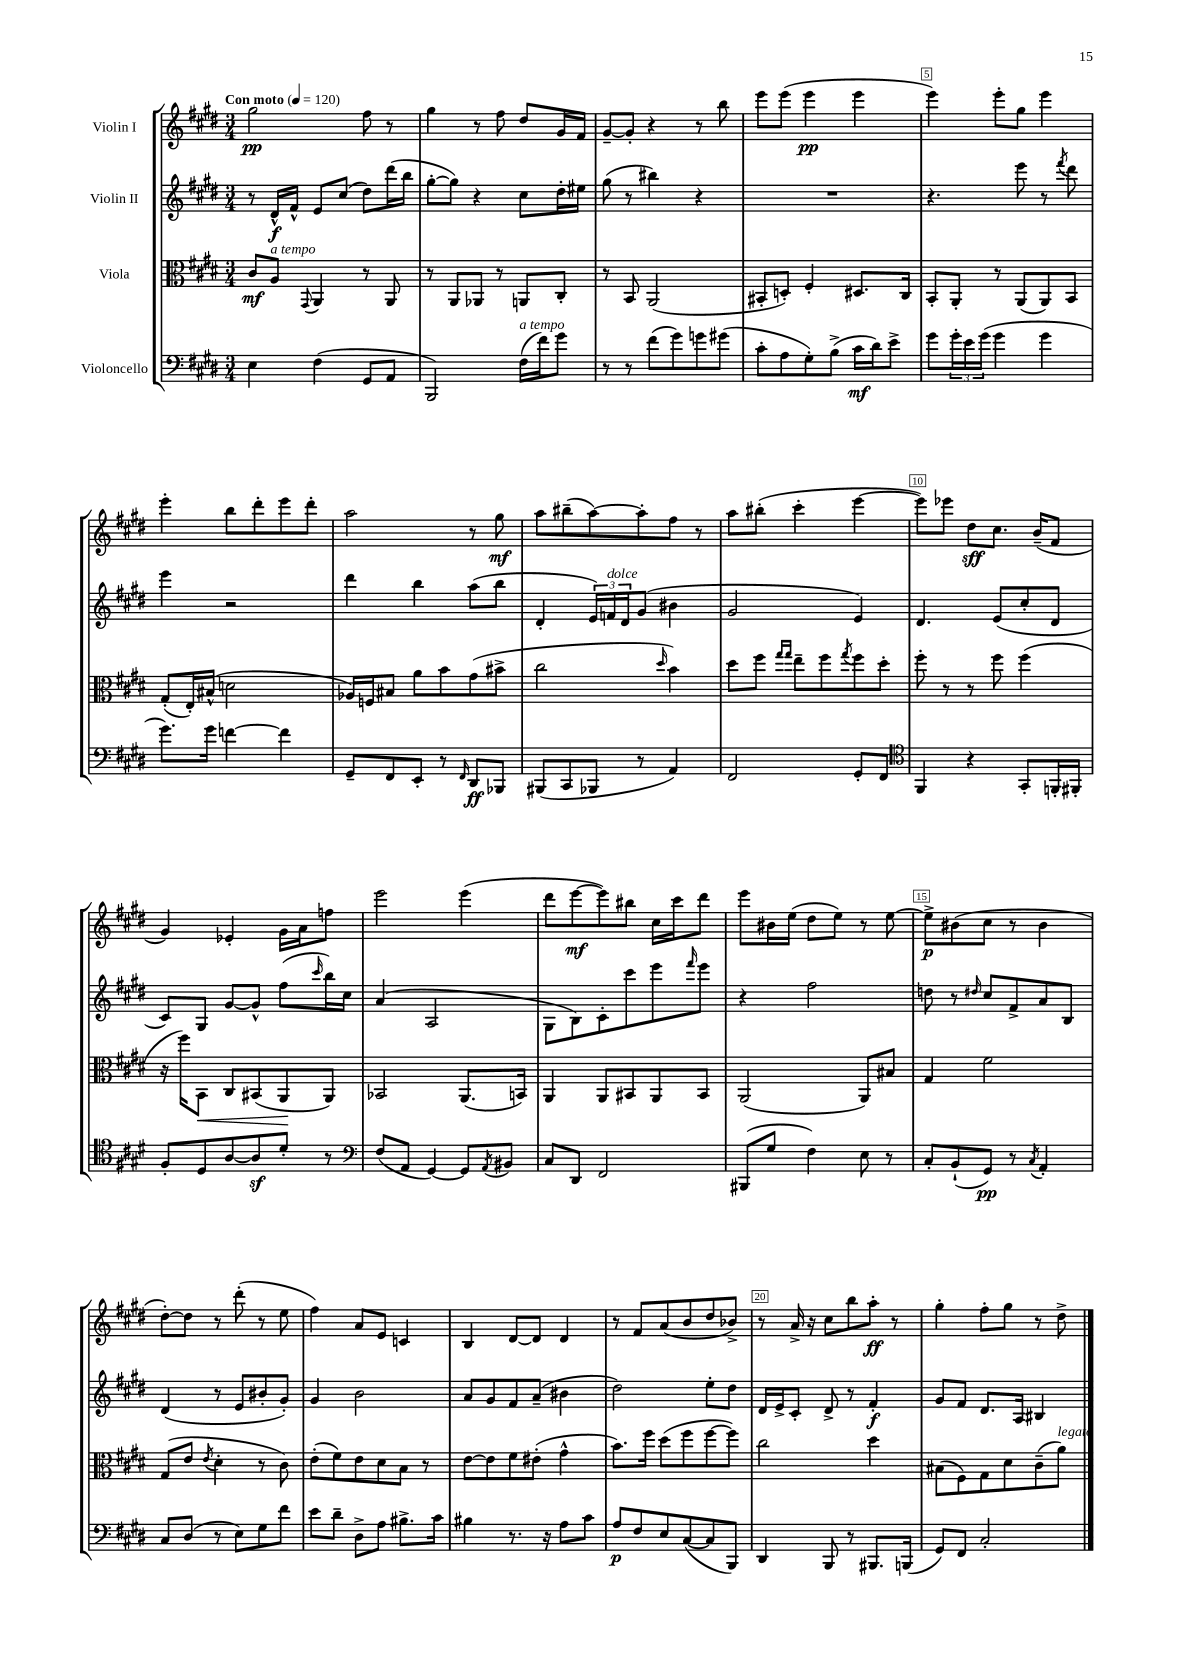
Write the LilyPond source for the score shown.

<<
\new StaffGroup <<
\new Staff = "s0" \with { instrumentName = "Violin I" } {
    \clef treble \key e \major \numericTimeSignature \time 3/4 \tempo "Con moto" 4 = 120
    gis''2\pp fis''8 r8 |
    gis''4 r8 fis''8 dis''8 gis'16 fis'16 |
    gis'8~-- gis'8-. r4 r8 b''8 |
    e'''8 e'''8( e'''4\pp e'''4 |
    e'''4) e'''8-. gis''8 e'''4 |
    e'''4-. b''8 dis'''8-. e'''8 dis'''8-. |
    a''2 r8 gis''8\mf |
    a''8 bis''8--( a''8~) a''8-. fis''8 r8 |
    a''8 bis''8-.( cis'''4-. e'''4~ |
    e'''8) ees'''8 dis''8\sff cis''8. b'16--( fis'8 |
    gis'4) ees'4-. gis'16 a'16 f''8 |
    e'''2 e'''4( |
    dis'''8 e'''8~\mf e'''8) bis''8 cis''16 cis'''16 dis'''8 |
    e'''8 bis'16 e''16( dis''8 e''8) r8 e''8~ |
    e''8->\p bis'8( cis''8 r8 bis'4 |
    dis''8~-.) dis''8 r8 dis'''8-.( r8 e''8 |
    fis''4) a'8 e'8 c'4 |
    b4 dis'8~ dis'8 dis'4 |
    r8 fis'8 a'8( b'8 dis''8 bes'8->) |
    r8 a'16-> r16 cis''8 b''8 a''8-.\ff r8 |
    gis''4-. fis''8-. gis''8 r8 dis''8-> \bar "|." |
}
\new Staff = "s1" \with { instrumentName = "Violin II" } {
    \clef treble \key e \major \numericTimeSignature \time 3/4
    r8 dis'16-^\f fis'16-^ e'8 cis''8( dis''8) dis'''16( b''16 |
    gis''8~-. gis''8) r4 cis''8 dis''16-. eis''16 |
    gis''8( r8 bis''4) r4 |
    R2. |
    r4. e'''8 r8 \acciaccatura { fis'''8 } dis'''8 |
    e'''4 r2 |
    dis'''4 b''4 a''8( b''8 |
    dis'4-. \tuplet 3/2 { e'16) f'16^\markup { \italic "dolce" } dis'16 } gis'8( bis'4 |
    gis'2 e'4) |
    dis'4. e'8( cis''8-. dis'8 |
    cis'8) gis8 gis'8~ gis'8-^ fis''8( \grace { cis'''16 } b''16) cis''16 |
    a'4( a2 |
    gis8 b8) cis'8-. cis'''8 e'''8 \grace { fis'''16 } e'''8 |
    r4 fis''2 |
    d''8 r8 \grace { dis''16 } cis''8 fis'8-> a'8 b8 |
    dis'4( r8 e'8 bis'8-. gis'8-.) |
    gis'4 b'2 |
    a'8 gis'8 fis'8 a'8--( bis'4 |
    dis''2) e''8-. dis''8 |
    dis'16 e'16-> cis'8-. dis'8-> r8 fis'4-.\f |
    gis'8 fis'8 dis'8. a16 bis4 \bar "|." |
}
\new Staff = "s2" \with { instrumentName = "Viola" } {
    \clef alto \key e \major \numericTimeSignature \time 3/4
    cis'8\mf a8^\markup { \italic "a tempo" } \appoggiatura { gis,8 } a,4 r8 a,8 |
    r8 a,8 aes,8 r8 a,8 cis8-. |
    r8 b,8 a,2( |
    bis,8-. d8-.) fis4-. dis8. cis16 |
    b,8-. a,8-. r8 a,8( a,8) b,8 |
    gis8-.( e16-.) bis16-^( d'2 |
    aes16) f16 bis8 a'8 b'8 gis'8( bis'8-> |
    cis''2 \grace { dis''16 } b'4) |
    dis''8 fis''8 \grace { gis''16 gis''16 } e''8-- fis''8 \acciaccatura { gis''8 } fis''8 dis''8-. |
    fis''8-. r8 r8 fis''8 fis''4( |
    r16 fis''16) b,8\< cis8 bis,8( a,8\! a,8) |
    bes,2 a,8.( b,16) |
    a,4 a,8 bis,8 a,8 bis,8 |
    a,2( a,8) bis8 |
    gis4 fis'2 |
    gis8( e'8 \acciaccatura { e'8 } dis'4-. r8 cis'8) |
    e'8-.( fis'8) e'8 dis'8 b8 r8 |
    e'8~ e'8 fis'8 eis'8-.( gis'4-^ |
    b'8.) fis''16 dis''8( fis''8 fis''8~ fis''8) |
    cis''2 dis''4 |
    bis8( fis8) gis8 dis'8 cis'8--( a'8^\markup { \italic "legato" }) \bar "|." |
}
\new Staff = "s3" \with { instrumentName = "Violoncello" } {
    \clef bass \key e \major \numericTimeSignature \time 3/4
    e4 fis4( gis,8 a,8 |
    b,,2) fis16^\markup { \italic "a tempo" }( fis'16) gis'8 |
    r8 r8 fis'8( gis'8) g'8 gis'8( |
    cis'8-. a8 gis8-.) b8->( cis'16\mf dis'16) e'8-> |
    gis'8 \tuplet 3/2 { gis'16-. e'16 gis'16( } gis'4 gis'4 |
    gis'8.) gis'16 f'4~ f'4 |
    gis,8-- fis,8 e,8-. r8 \grace { fis,16 } dis,8\ff bes,,8 |
    bis,,8( cis,8 bes,,8 r8 a,4) |
    fis,2 gis,8-. fis,8 |
    \clef tenor fis,4 r4 gis,8-. f,16-. fis,16-. |
    fis8-. dis8 a8~ a8\sf dis'8-. r8 |
    \clef bass fis8( a,8 gis,4~) gis,8 \acciaccatura { a,8 } bis,8 |
    cis8 dis,8 fis,2 |
    bis,,8( gis8 fis4) e8 r8 |
    cis8-. b,8-!( gis,8\pp) r8 \acciaccatura { cis8 } a,4-. |
    cis8 dis8( r8 e8) gis8 fis'8 |
    e'8 dis'8-- dis8-> a8 bis8.-> cis'16 |
    bis4 r8. r16 a8 cis'8 |
    a8\p fis8 e8 cis8~( cis8 b,,8) |
    dis,4 b,,8 r8 bis,,8. b,,16( |
    gis,8) fis,8 cis2-. \bar "|." |
}
>>
>>
\layout { \context { \Score \override BarNumber.break-visibility = ##(#f #t #t) barNumberVisibility = #(every-nth-bar-number-visible 5) \override BarNumber.stencil = #(make-stencil-boxer 0.1 0.3 ly:text-interface::print) } }
